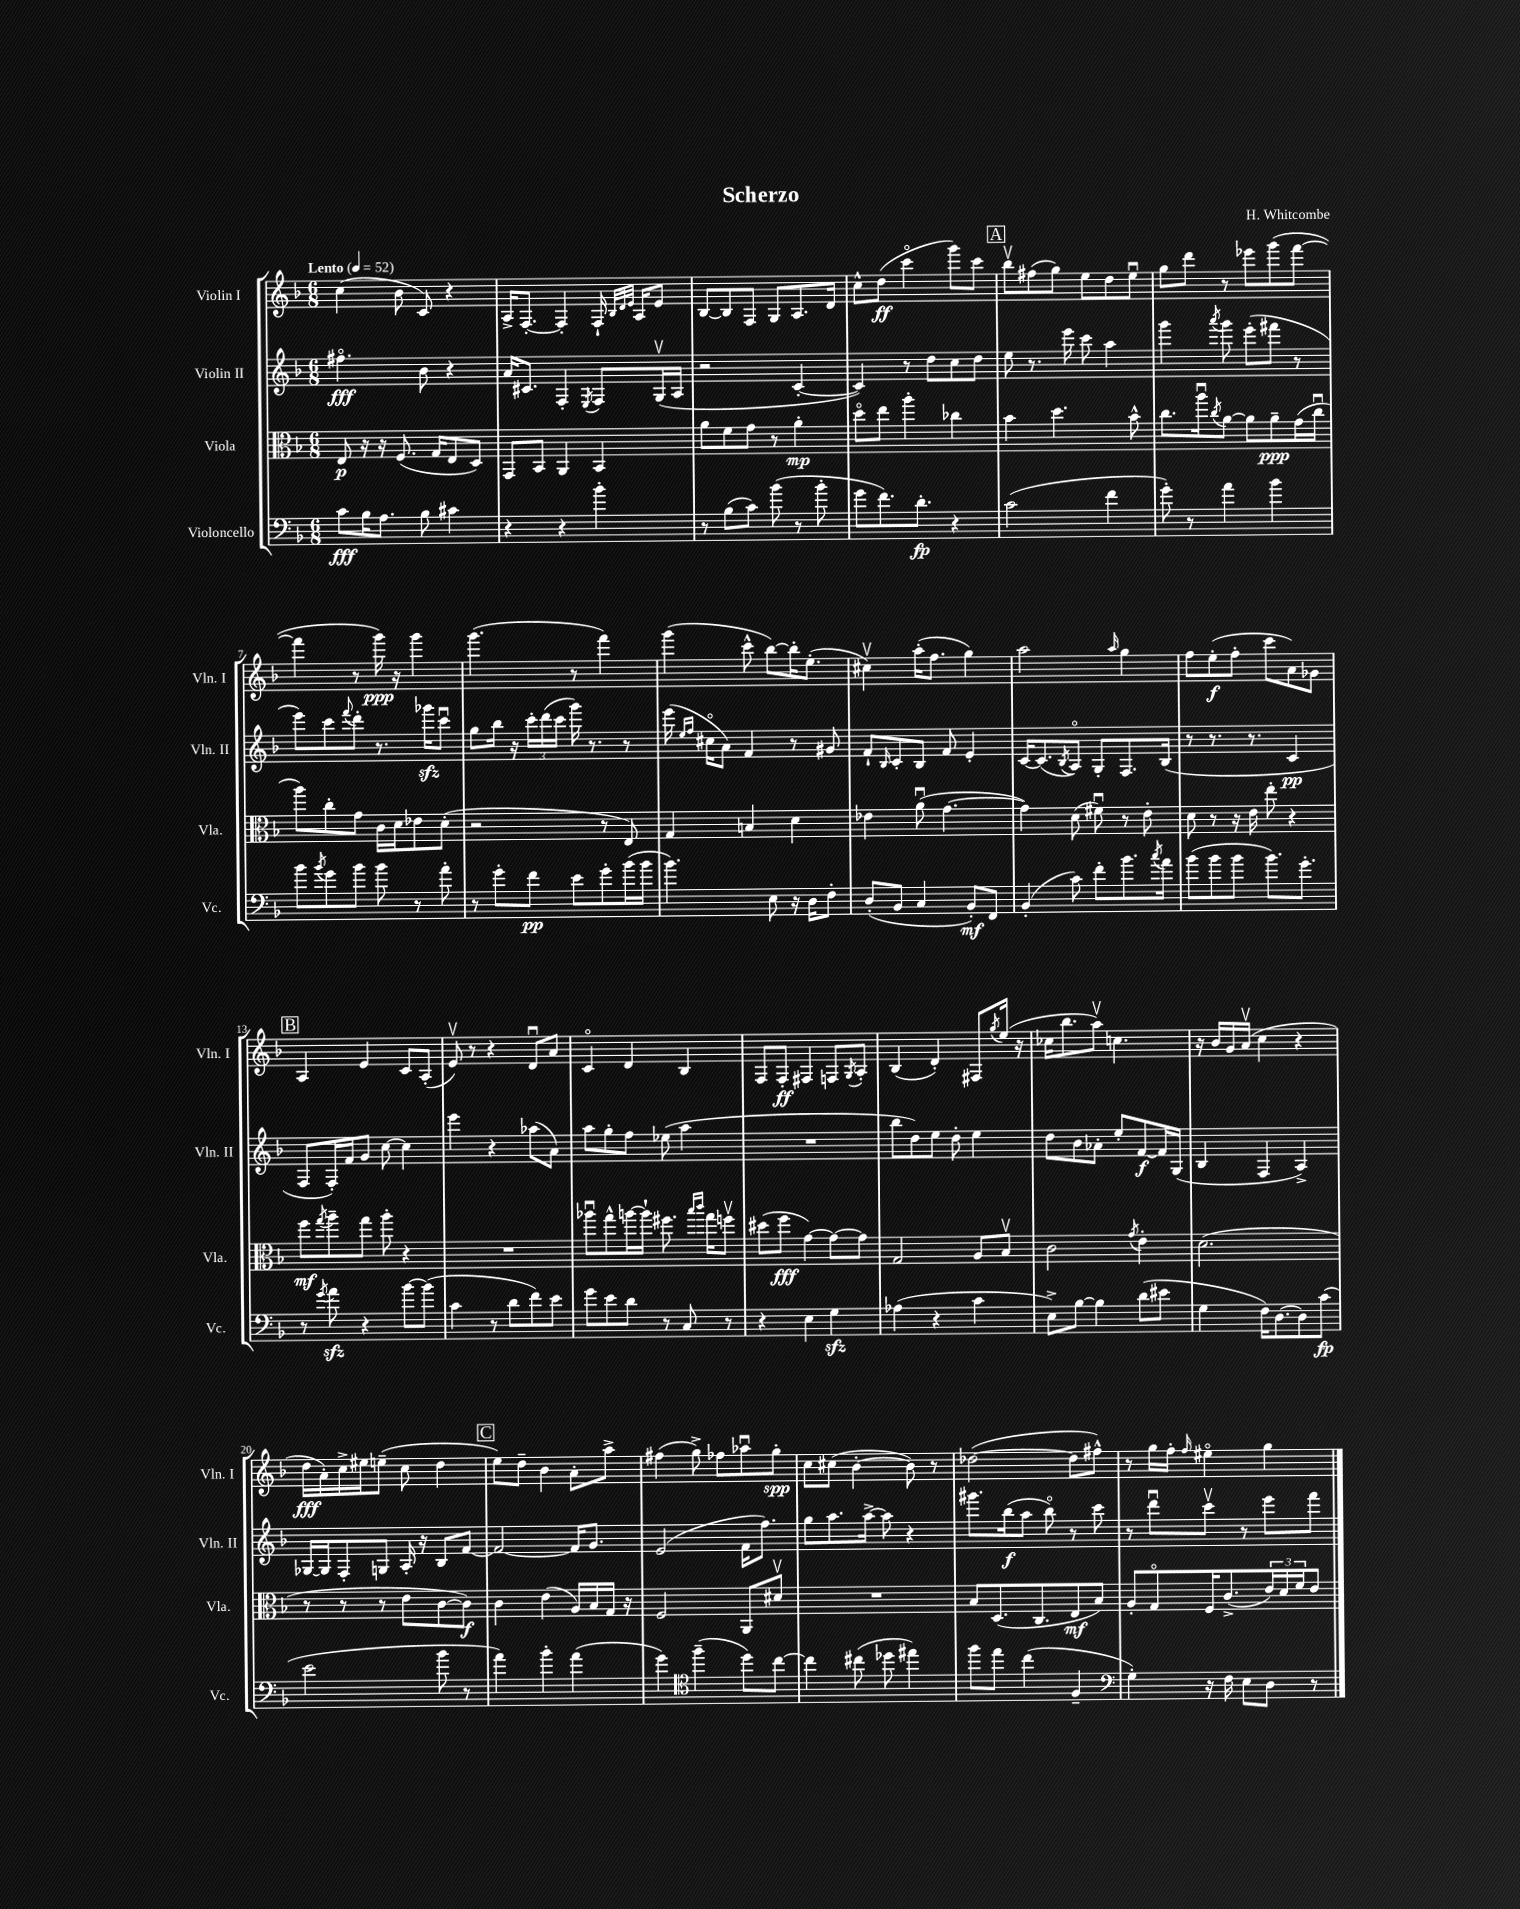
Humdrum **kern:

**kern	**kern	**kern	**kern
*staff4	*staff3	*staff2	*staff1
*clefF4	*clefC3	*clefG2	*clefG2
*k[b-]	*k[b-]	*k[b-]	*k[b-]
*M6/8	*M6/8	*M6/8	*M6/8
*MM52	*MM52	*MM52	*MM52
8c\L	8E/	4.ff#o\	(4cc\
16B-\K	16r	.	.
8.A\J	16r	.	.
.	(8.F/	.	8b-\
8B-\	.	8b-\	8c/)
.	16G/LK	.	.
4c#\	8E/	4r	4r
.	8D/J)	.	.
=	=	=	=
4r	8GG/L	16a/LK	16A^/LK
.	.	8.c#/J	[8.F'/J
.	8BB-/J	.	.
4r	4AA/	4F'/	4F'/]
.	.	8qE/	.
4b-'\	4BB-/	8F/L	16F`/
.	.	.	32qqB-/LLL
.	.	.	32qqd/
.	.	.	32qqe/JJJ
.	.	.	16A/LK
.	.	(16Gv/L	8e/J
.	.	16A/JJ	.
=	=	=	=
8r	8a\L	2r	[8B-/L
(8B-\L	8f\	.	8B-/]
8c\J)	8g\J	.	8F/J
(8b-\	8r	.	8G/L
8r	4a'\	[4c'/	8.A/
8b-'\	.	.	.
.	.	.	16d/Jk
=	=	=	=
8g\L	8ddo\L	4c/])	8cc^^\L
8.f\)	8ee\J	.	(8dd\J
.	4aa'\	8r	4ccco\
8.d'\J	.	.	.
.	.	8dd\L	.
4r	4cc-\	8cc\	8ggg\L)
.	.	8dd\J	8ccc\J
=	=	=	=
(2c\	4b-\	8ee\	8bb-v\L
.	.	8.r	(8ff#\
.	4.dd\	.	8gg\J)
.	.	16eee\	.
.	.	8ccc\	8ee\L
4f\	.	4aa\	8dd\
.	8b-^^\	.	8eeu\J
=	=	=	=
8g'\)	8.cc\L	4ggg\	8gg\L
8r	.	.	8ddd\J
.	16aau\k	.	.
.	8qcc/	8qaaa/	.
4a\	[8a\J	8ggg\	8r
.	8a\]L	(8eee'\L	8eee-\L
4b-\	8a~\	8fff#\J	(8ggg\
.	(16g\L	8r	[8fff\J
.	16ccu\JJ	.	.
=	=	=	=
8b-\L	8aa\L)	8eee\L)	4fff\]
8qb-/	.	.	.
8g\	8cc'\	8ccc\	.
.	.	8qqfff/	.
8b-\J	8g\J	8ddd'\J	8r
8b-\	16c\LL	8.r	16ggg\)
.	16d\J	.	16r
8r	8e-\	.	4ggg\
.	.	16ggg-\LK	.
8a'\	(8d'\J	8cccu\J	.
=	=	=	=
8r	2r	8gg\L	(4.ggg\
8g'\L	.	16bb-\Jk	.
.	.	16r	.
8f\J	.	24ccc'\LL	.
.	.	(24ddd\	.
.	.	24ccc\JJ	.
8e\L	.	16ggg\)	8r
.	.	8.r	.
8g'\	8r	.	4fff\)
(16b-\L	8E/)	8r	.
16b-\JJ	.	.	.
=	=	=	=
4.b-\)	4G/	(16eee\	(4ggg\
.	.	16qqee/LL	.
.	.	16qqff/JJ	.
.	.	16cc#o\LK	.
.	.	8a\J)	.
.	4B/	4f/	8ccc^^\
8E\	.	.	[8bb-\L)
16r	4d\	8r	16bb-'\]K
16D\LK	.	.	(8.ee'\J
8F'\J	.	8g#/	.
=	=	=	=
(8D'/L	4e-\	8f`/L	4cc#v\)
.	.	16qqB-/	.
8BB-/J	.	8c'/	.
4C/	(8au\	8B-/J	(16aa'\LK
.	.	.	8.ff\J
.	[4.g\	8f/	.
8BB-'/L)	.	4e'/	4gg\)
8FF/J	.	.	.
=	=	=	=
(4BB-'/	4g\])	[16c/LK	2aa\
.	.	(8.c/]	.
.	.	8qB-/	.
8c\)	(8d\	8Ao/J)	.
8f'\L	8f#u\)	8G'/L	.
.	.	.	16qqaa/
8.b-\	8r	8.F/	4gg\
.	8e'\	.	.
8qcc/	.	.	.
16a\Jk	.	(16B-/Jk	.
=	=	=	=
(8b-\L	8d\	8r	8ff\L
8b-\	8r	8.r	(8ee'\
8b-\J	16r	.	8ff'\J
.	16e\	8.r	.
8.b-\L)	8ee'\	.	8ccc\L
.	4r	4c/	8a\)
8.g'\J	.	.	.
.	.	.	8g-\J
=	=	=	=
8r	8ff\L	8F/L	4A/
8qg/	8qgg/	.	.
8a\	8aa~\	16F'/L)	.
.	.	16f/J	.
4r	8gg\J	8g/J	4e/
.	8aa'\	[8cc\	.
[8b-\L	4r	4cc\]	8c/L
(8b-\]J	.	.	(8A'/J
=	=	=	=
4c\	2.r	4eee\	8ev/)
.	.	.	8r
8r	.	4r	4r
8d\L	.	.	.
8f\)	.	(8aa-\L	8du/L
8e\J	.	8a\J)	8a/J
=	=	=	=
8g\L	8aa-u\L	8aa\L	4co/
8e\	8gg^^\	8gg'\	.
8d\J	[16aa\L	8ff\J	4d/
.	16aa`\]JJ	.	.
8r	8.ff#\	(8ee-\	.
8C/	.	4aa\	4B-/
.	16qqbb-/LL	.	.
.	16qqccc/JJ	.	.
.	16gg\LK	.	.
8r	8ffv\J	.	.
=	=	=	=
4r	(8dd#\L	2.r	8F/L
.	8ff\J	.	8F'/J
4E\	[4g\)	.	4F#/
4G\	8g\_L	.	8F/L
.	.	.	8qG/
.	8g\]J	.	8A'/J
=	=	=	=
(4A-\	2G/	8bb-\L	(4B-/
.	.	8dd\)	.
4r	.	8ee\J	4d'/)
.	.	8dd'\	.
4c\	8A/L	4ee\	8F#/L
.	.	.	8qgg/
.	8B-v/J	.	(16ee/Jk
.	.	.	16r
=	=	=	=
8E^\L)	2c\	8dd\L	16cc-\LK
.	.	.	8.bb-\
[8B-\J	.	8b-\	.
4B-\]	.	8a-'\J	8aav\J)
.	.	8ee'/L	4.cc\
.	8qg/	.	.
(8d\L	4e'\	[8f/	.
8e#\J	.	16f/]L	.
.	.	(16G/JJ	.
=	=	=	=
4G\	(2.d\	4B-/	16r
.	.	.	16b-/LL
.	.	.	16g/
.	.	.	(16av/JJ
16F\LK)	.	4F/	4cc\
[8.D\	.	.	.
8D\]	.	4A^/)	4r
(8c\J	.	.	.
=	=	=	=
2e\	8r	[16G-/LL	16dd\LL
.	.	16G-/]J	16a'\)
.	8r	8F'/	16cc^\
.	.	.	16ee#\J
.	8r	8G/J	(8ee~\J
.	8e\L	16A'/	8cc\
.	.	16r	.
8b-\	[8c\	8B-/L	4dd\
8r	8c\]J)	[8f/J	.
=	=	=	=
4a\)	4c\	2f/_	8ee\L)
.	.	.	8dd~\J
4b-'\	(4e\	.	4b-\
(4a\	16A/LL)	16f/]LK	8a'\L
.	16B-/	8.g/J	.
.	16G/JJ	.	8aa^\J
.	16r	.	.
=	=	=	=
4g\)	2F/	(2e/	(4ff#\
*clefC4	*	*	*
(4ff~\	.	.	8gg^\)
.	.	.	8ff-\L
8dd\L)	8AA/L	16f\LK	8aa-u\
.	.	8.ff\J)	.
[8cc\J	8d#v/J	.	8gg'\J
=	=	=	=
4cc\]	2.r	8gg\L	8cc\L
.	.	8.aa\	(8cc#\J
(8cc#\	.	.	[4b-'\
.	.	[16aa^\Jk	.
8dd-\	.	8aa\]	.
4ee#\)	.	4r	8b-\])
.	.	.	8r
=	=	=	=
8ff\L	8B-/L	8.ggg#\L	([2dd-\
8ee\J	(8.D/	.	.
.	.	(16bb-\k	.
(4cc\	.	8aa\J	.
.	8.C/	.	.
.	.	8bb-o\)	.
4F~/	8E/	8r	8dd-\]L
.	8B-/J)	8ccc\	8ff#^^\J)
=	=	=	=
*clefF4	*	*	*
4G'\)	8A'/L	8r	8r
.	8Go/	8dddu\L	16gg\LL
.	.	.	16ff'\JJ
.	.	.	16qqff/
16r	16F/K	8cccv\J	4ee#o\
16F\	(8.c^/	.	.
8E\L	.	8r	.
8D\J	24e/L)	8eee\L	4gg\
.	24d/	.	.
.	24f/J	.	.
8r	8e/J	8fff\J	.
==	==	==	==
*-	*-	*-	*-
